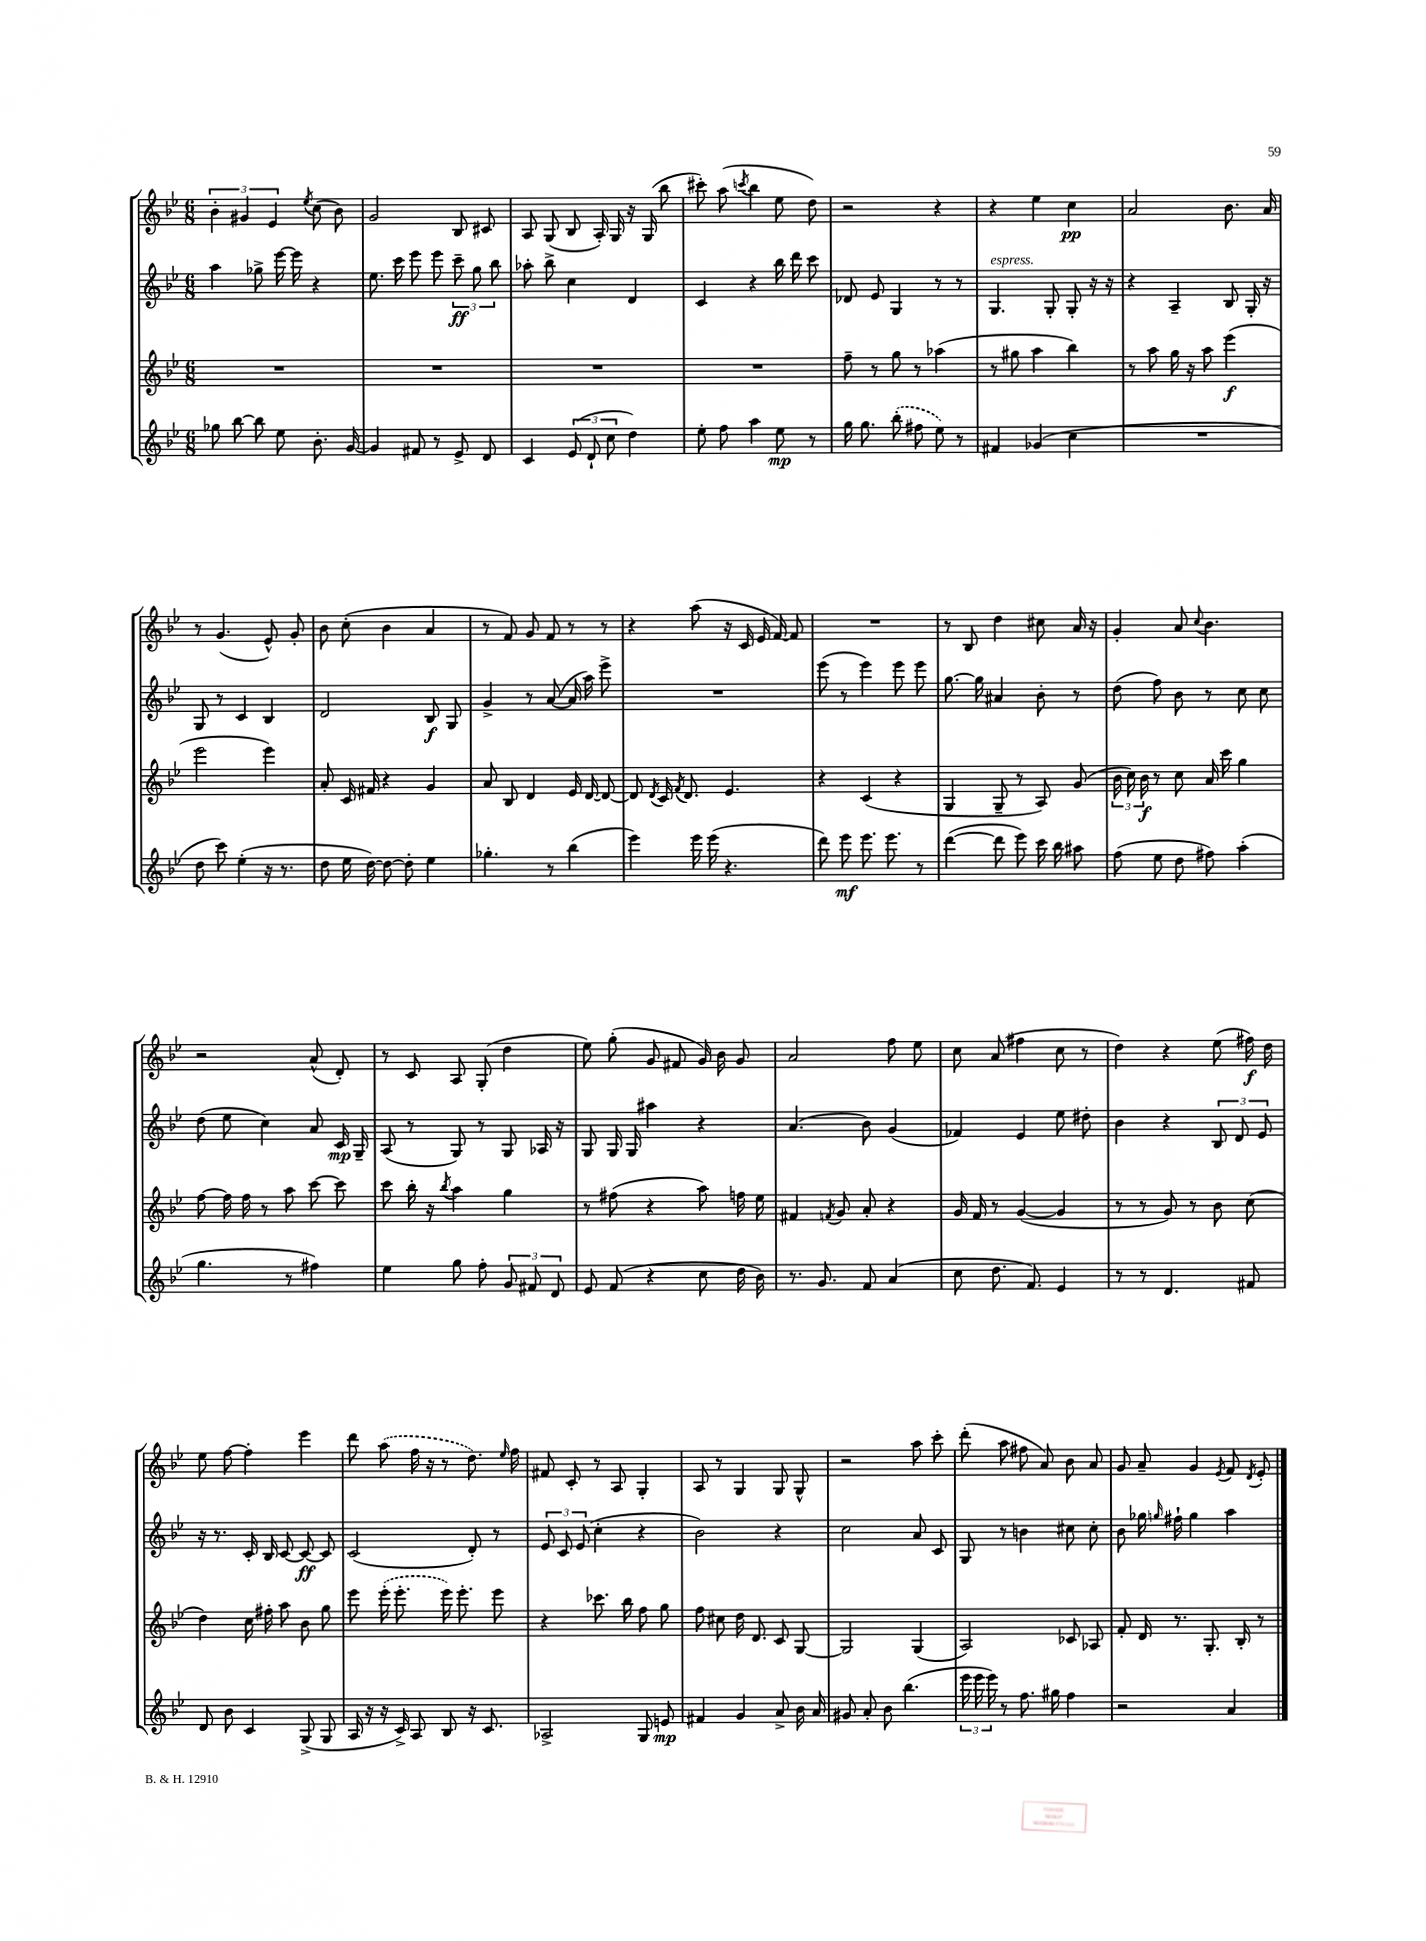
<<
\new StaffGroup <<
\new Staff = "s0" {
    \clef treble \key bes \major \numericTimeSignature \time 6/8
    \autoBeamOff \tuplet 3/2 { bes'4-. gis'4 ees'4 } \acciaccatura { ees''8 } c''8( bes'8) |
    g'2 bes8 cis'8 |
    a8 g8( bes8 a16-.) g16 r16 g16( bes''8 |
    cis'''8-.) a''8( \acciaccatura { c'''8 } bes''4 ees''8 d''8) |
    r2 r4 |
    r4 ees''4 c''4\pp |
    a'2 bes'8. a'16 |
    r8 g'4.( ees'8-^) g'8-. |
    bes'8 c''8-.( bes'4 a'4 |
    r8 f'8) g'8 f'8 r8 r8 |
    r4 a''8( r16 c'16 ees'16 f'16~) f'8 |
    R2. |
    r8 bes8 d''4 cis''8 a'16 r16 |
    g'4-. a'8 \appoggiatura { c''8 } bes'4. |
    r2 a'8-^( d'8-.) |
    r8 c'8 a8 g8-.( d''4 |
    ees''8) g''8-.( g'8 fis'8 g'16) bes'16 g'8 |
    a'2 f''8 ees''8 |
    c''8 a'8( fis''4 c''8 r8 |
    d''4) r4 ees''8( fis''16\f) d''16 |
    ees''8 f''8~ f''4-. ees'''4 |
    d'''8 \once \slurDashed a''8( f''16 r16 r8 d''8.) \grace { ees''16 } f''16 |
    fis'8 c'8-. r8 a8 g4-. |
    a8 r8 g4 g8 g8-^ |
    r2 a''8 c'''8-. |
    d'''8-.( a''8 fis''8 a'8) bes'8 a'8 |
    g'8 a'8-- g'4 \acciaccatura { ees'8 } f'8 \acciaccatura { d'8 } ees'8-. \bar "|." |
}
\new Staff = "s1" {
    \clef treble \key bes \major \numericTimeSignature \time 6/8
    \autoBeamOff a''4 ges''8-> ees'''16~ ees'''16 r4 |
    ees''8. c'''16 ees'''8 ees'''8 \tuplet 3/2 { c'''8--\ff g''8 bes''8 } |
    aes''8-. bes''8-> c''4 d'4 |
    c'4 r4 bes''16 d'''16 c'''8 |
    des'8 ees'8 g4 r8 r8 |
    g4.^\markup { \italic "espress." } g8-. g8-. r16 r16 |
    r4 a4-- bes8 g16-. r16 |
    g8 r8 c'4 bes4 |
    d'2 bes8\f g8 |
    g'4-> r8 a'8~( a'16 a''16) ees'''8-> |
    R2. |
    ees'''8( r8 ees'''4) ees'''8 ees'''8 |
    g''8.~ g''16 ais'4 bes'8-. r8 |
    d''8( f''8) bes'8 r8 c''8 c''8 |
    d''8( ees''8 c''4) a'8 c'16\mp g16-- |
    a8( r8 g8) r8 g8 aes16 r16 |
    g8 g16 g16 ais''4 r4 |
    a'4.( bes'8) g'4( |
    fes'4) ees'4 ees''8 dis''8-. |
    bes'4 r4 \tuplet 3/2 { bes8 d'8 ees'8 } |
    r16 r8. c'16-. bes16 c'8~ c'8~\ff c'8 |
    c'2( d'8-.) r8 |
    \tuplet 3/2 { ees'8 c'8 ees'8( } c''4-. r4 |
    bes'2) r4 |
    c''2 a'8 c'8 |
    g8 r8 b'4 cis''8 cis''8-. |
    bes'8 ges''16 \grace { g''16 } fis''16-! g''4 a''4 \bar "|." |
}
\new Staff = "s2" {
    \clef treble \key bes \major \numericTimeSignature \time 6/8
    \autoBeamOff R2. |
    R2. |
    R2. |
    R2. |
    f''8-- r8 g''8 r8 aes''4( |
    r8 gis''8 a''4 bes''4) |
    r8 a''8 g''16 r16 a''8 ees'''4\f( |
    ees'''2 ees'''4) |
    a'8-. c'16 fis'16 r4 g'4 |
    a'8 bes8 d'4 ees'16 d'16~ d'8~ |
    d'8 \acciaccatura { d'8 } c'16 \acciaccatura { f'8 } d'8. ees'4. |
    r4 c'4( r4 |
    g4 g8-- r8 a8) g'8( |
    \tuplet 3/2 { bes'16 c''16) bes'16\f } r8 c''8 a'16 c'''16 g''4 |
    f''8~ f''16 f''16 r8 a''8 c'''8~ c'''8 |
    c'''8 bes''16-. r16 \acciaccatura { bes''8 } a''4 g''4 |
    r8 fis''8( r4 a''8) f''16 ees''16 |
    fis'4 \acciaccatura { f'8 } g'8 a'8-. r4 |
    g'16 f'16 r8 g'4~( g'4 |
    r8 r8 g'8) r8 bes'8 c''8( |
    d''4) c''16 fis''16-. a''8 bes'8 g''8 |
    ees'''8 \once \slurDashed ees'''16-.( ees'''8.-. ees'''16) ees'''8.-. ees'''8 |
    r4 ces'''8. bes''16 f''8 g''8 |
    f''8 cis''8 d''16 d'8. c'8 g8~ |
    g2 g4( |
    a2) ces'8 aes8 |
    f'8-. d'16 r8. g8.-. bes16-. r8 \bar "|." |
}
\new Staff = "s3" {
    \clef treble \key bes \major \numericTimeSignature \time 6/8
    \autoBeamOff ges''8 bes''8~ bes''8 ees''8 bes'8.-. g'16~ |
    g'4 fis'8 r8 ees'8-> d'8 |
    c'4 \tuplet 3/2 { ees'8( d'8-! c''8 } d''4) |
    ees''8-. f''8 a''4 ees''8\mp r8 |
    g''16 g''8. \once \slurDashed bes''8-.( fis''8 ees''8) r8 |
    fis'4 ges'4( c''4 |
    R2. |
    d''8 c'''8) ees''4-.( r16 r8. |
    d''8 ees''16 d''16~) d''8~ d''8-. ees''4 |
    ges''4.-. r8 bes''4( |
    ees'''4) ees'''16 ees'''16( r4. |
    d'''8) ees'''8\mf ees'''8. ees'''8. r8 |
    d'''4~( d'''8 ees'''8) c'''16 bes''16 ais''8 |
    f''8( ees''8 d''8 fis''8) a''4-.( |
    g''4. r8 fis''4) |
    ees''4 g''8 f''8-. \tuplet 3/2 { g'8 fis'8 d'8 } |
    ees'8 f'8( r4 c''8 d''16 bes'16) |
    r8. g'8. f'8 a'4( |
    c''8 d''8. f'8.) ees'4 |
    r8 r8 d'4. fis'8 |
    d'8 bes'8 c'4 g8->( g8 |
    a16 r16 r16 c'16->) a8 bes8 r16 c'8. |
    aes2-> g8 e'8\mp |
    fis'4 g'4 a'8-> bes'16 a'16 |
    gis'8 a'8-. bes'8 bes''4.( |
    \tuplet 3/2 { ees'''16 ees'''16 ees'''16) } r8 f''8. gis''16 f''4 |
    r2 a'4 \bar "|." |
}
>>
>>
\layout { \context { \Score \remove "Bar_number_engraver" } }
